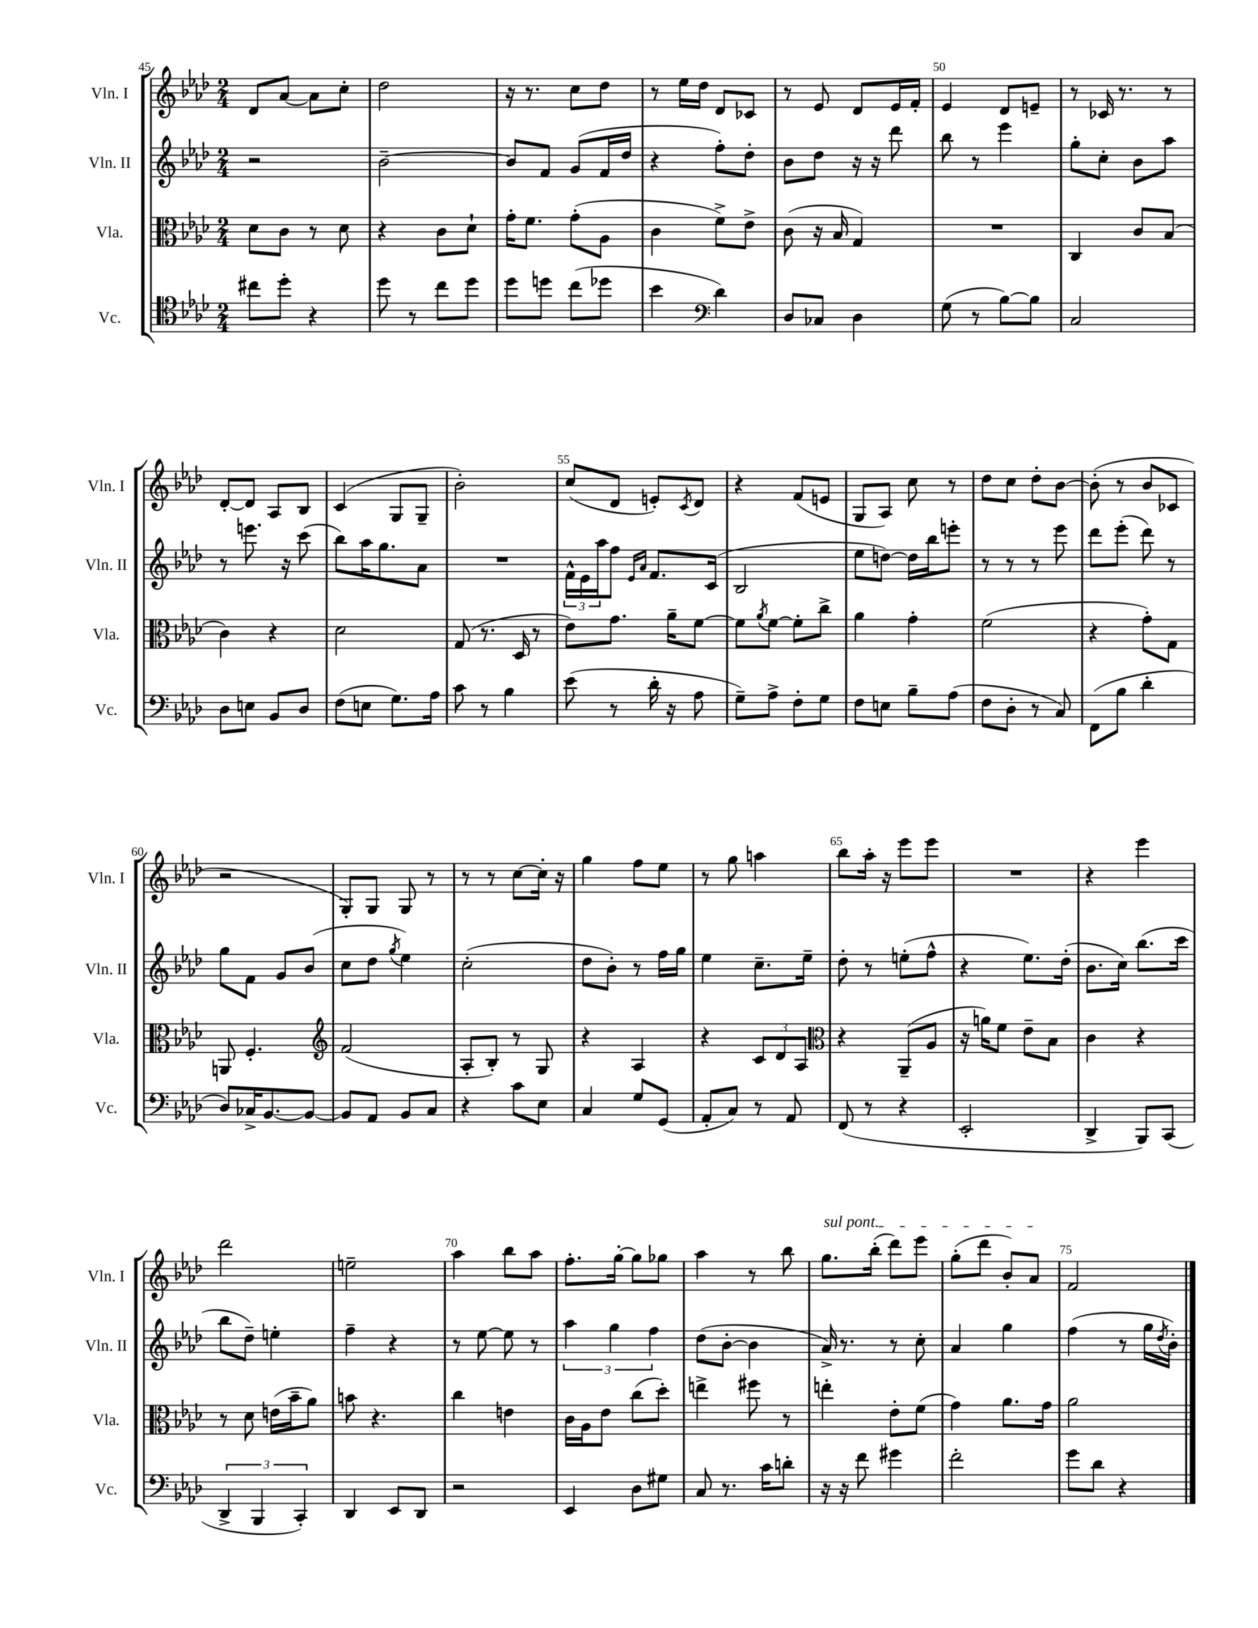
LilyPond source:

<<
\new StaffGroup <<
\new Staff = "s0" \with { instrumentName = "Vln. I" shortInstrumentName = "Vln. I" } {
    \clef treble \key aes \major \numericTimeSignature \time 2/4
    des'8 aes'8~ aes'8 c''8-. |
    des''2 |
    r16 r8. c''8 des''8 |
    r8 ees''16 des''16 des'8 ces'8 |
    r8 ees'8 des'8 ees'16 f'16-. |
    ees'4 des'8 e'8-- |
    r8 ces'16 r8. r8 |
    des'8~-. des'8 aes8 bes8 |
    c'4( g8 g8-- |
    bes'2-.) |
    c''8( des'8 e'8-.) \acciaccatura { c'8 } des'8 |
    r4 f'8( e'8 |
    g8 aes8) c''8 r8 |
    des''8 c''8 des''8-. bes'8~ |
    bes'8-.( r8 bes'8 ces'8 |
    r2 |
    g8-.) g8 g8 r8 |
    r8 r8 c''8~ c''16-. r16 |
    g''4 f''8 ees''8 |
    r8 g''8 a''4 |
    bes''8 aes''16-. r16 ees'''8 ees'''8 |
    R2 |
    r4 ees'''4 |
    des'''2 |
    e''2-- |
    aes''4 bes''8 aes''8 |
    f''8.-. g''16~-. g''8 ges''8 |
    aes''4 r8 bes''8 |
    \once \override TextSpanner.bound-details.left.text = \markup { \italic "sul pont." } g''8.\startTextSpan bes''16-.( des'''8) ees'''8 |
    g''8-.( des'''8 bes'8-.) aes'8\stopTextSpan |
    f'2 \bar "|." |
}
\new Staff = "s1" \with { instrumentName = "Vln. II" shortInstrumentName = "Vln. II" } {
    \clef treble \key aes \major \numericTimeSignature \time 2/4
    r2 |
    bes'2~-- |
    bes'8 f'8 g'8( f'16 des''16 |
    r4 f''8-.) des''8-. |
    bes'8 des''8 r16 r16 des'''8 |
    bes''8 r8 ees'''4 |
    g''8-. c''8-. bes'8 aes''8 |
    r8 e'''8. r16 c'''8( |
    bes''8) aes''16 g''8. aes'8 |
    R2 |
    \tuplet 3/2 { f'16-^ ees'16 aes''16 } f''8 \grace { ees'16 aes'16 } f'8. c'16( |
    bes2 |
    ees''8 d''8~) d''16 bes''16 e'''8-. |
    r8 r8 r8 ees'''8 |
    des'''8 ees'''8-.( des'''8) r8 |
    g''8 f'8 g'8 bes'8( |
    c''8 des''8 \acciaccatura { g''8 } ees''4) |
    c''2-.( |
    des''8 bes'8-.) r8 f''16 g''16 |
    ees''4 c''8.-- ees''16-- |
    des''8-. r8 e''8-.( f''8-^ |
    r4 ees''8.) des''16-.( |
    bes'8. c''16) bes''8.( c'''16 |
    bes''8 des''8--) e''4-. |
    f''4-- r4 |
    r8 ees''8~ ees''8 r8 |
    \tuplet 3/2 { aes''4 g''4 f''4 } |
    des''8( bes'8~-. bes'4 |
    aes'16->) r8. r8 c''8-. |
    aes'4 g''4 |
    f''4( r8 g''16 \acciaccatura { des''8 } bes'16-.) \bar "|." |
}
\new Staff = "s2" \with { instrumentName = "Vla." shortInstrumentName = "Vla." } {
    \clef alto \key aes \major \numericTimeSignature \time 2/4
    des'8 c'8 r8 des'8 |
    r4 c'8 des'8-! |
    g'16-. f'8. g'8-.( aes8 |
    c'4 f'8->) ees'8-> |
    c'8( r16 bes16 g4) |
    R2 |
    c4 c'8 bes8( |
    c'4) r4 |
    des'2 |
    g8( r8. des16 r8 |
    ees'8) g'8. aes'16-- f'8~ |
    f'8 \acciaccatura { aes'8 } f'8~ f'8-. c''8-> |
    aes'4 g'4-. |
    f'2( |
    r4 g'8-.) g8 |
    a,8 f4.-. |
    \clef treble f'2( |
    aes8-. bes8-.) r8 g8 |
    r4 aes4 |
    r4 \tuplet 3/2 { c'8 des'8 aes8 } |
    \clef alto r4 aes,8--( aes8 |
    r16 a'16) f'8 ees'8-- bes8 |
    c'4 r4 |
    r8 des'8 e'16( bes'16-- aes'8) |
    b'8 r4. |
    c''4 e'4 |
    c'16 aes16 ees'8 c''8( des''8-.) |
    e''4-> fis''8 r8 |
    e''4-. ees'8-. f'8( |
    g'4) aes'8. g'16 |
    aes'2 \bar "|." |
}
\new Staff = "s3" \with { instrumentName = "Vc." shortInstrumentName = "Vc." } {
    \clef tenor \key aes \major \numericTimeSignature \time 2/4
    cis''8 des''8-. r4 |
    des''8 r8 c''8 des''8 |
    des''8 d''8 c''8( des''8 |
    bes'4 \clef bass des'4) |
    des8 ces8 des4 |
    g8( r8 bes8~) bes8 |
    c2 |
    des8 e8 bes,8 des8 |
    f8( e8 g8.) aes16 |
    c'8 r8 bes4 |
    ees'8( r8 des'16-. r16 aes8 |
    g8--) aes8-> f8-. g8 |
    f8 e8 bes8-- aes8( |
    f8 des8-. r8 c8) |
    f,8( bes8 des'4-. |
    des8) ces16-> bes,8.~ bes,8~ |
    bes,8 aes,8 bes,8 c8 |
    r4 c'8 ees8 |
    c4 g8 g,8( |
    aes,8-. c8) r8 aes,8 |
    f,8( r8 r4 |
    ees,2-. |
    des,4-> bes,,8) c,8( |
    \tuplet 3/2 { des,4-> bes,,4 c,4-.) } |
    des,4 ees,8 des,8 |
    r2 |
    ees,4 des8 gis8 |
    c8 r8. c'16 d'8-. |
    r16 r16 f'8 gis'4 |
    f'2-. |
    g'8 des'8 r4 \bar "|." |
}
>>
>>
\layout { \context { \Score currentBarNumber = #45 \override BarNumber.break-visibility = ##(#f #t #t) barNumberVisibility = #(every-nth-bar-number-visible 5) } }
